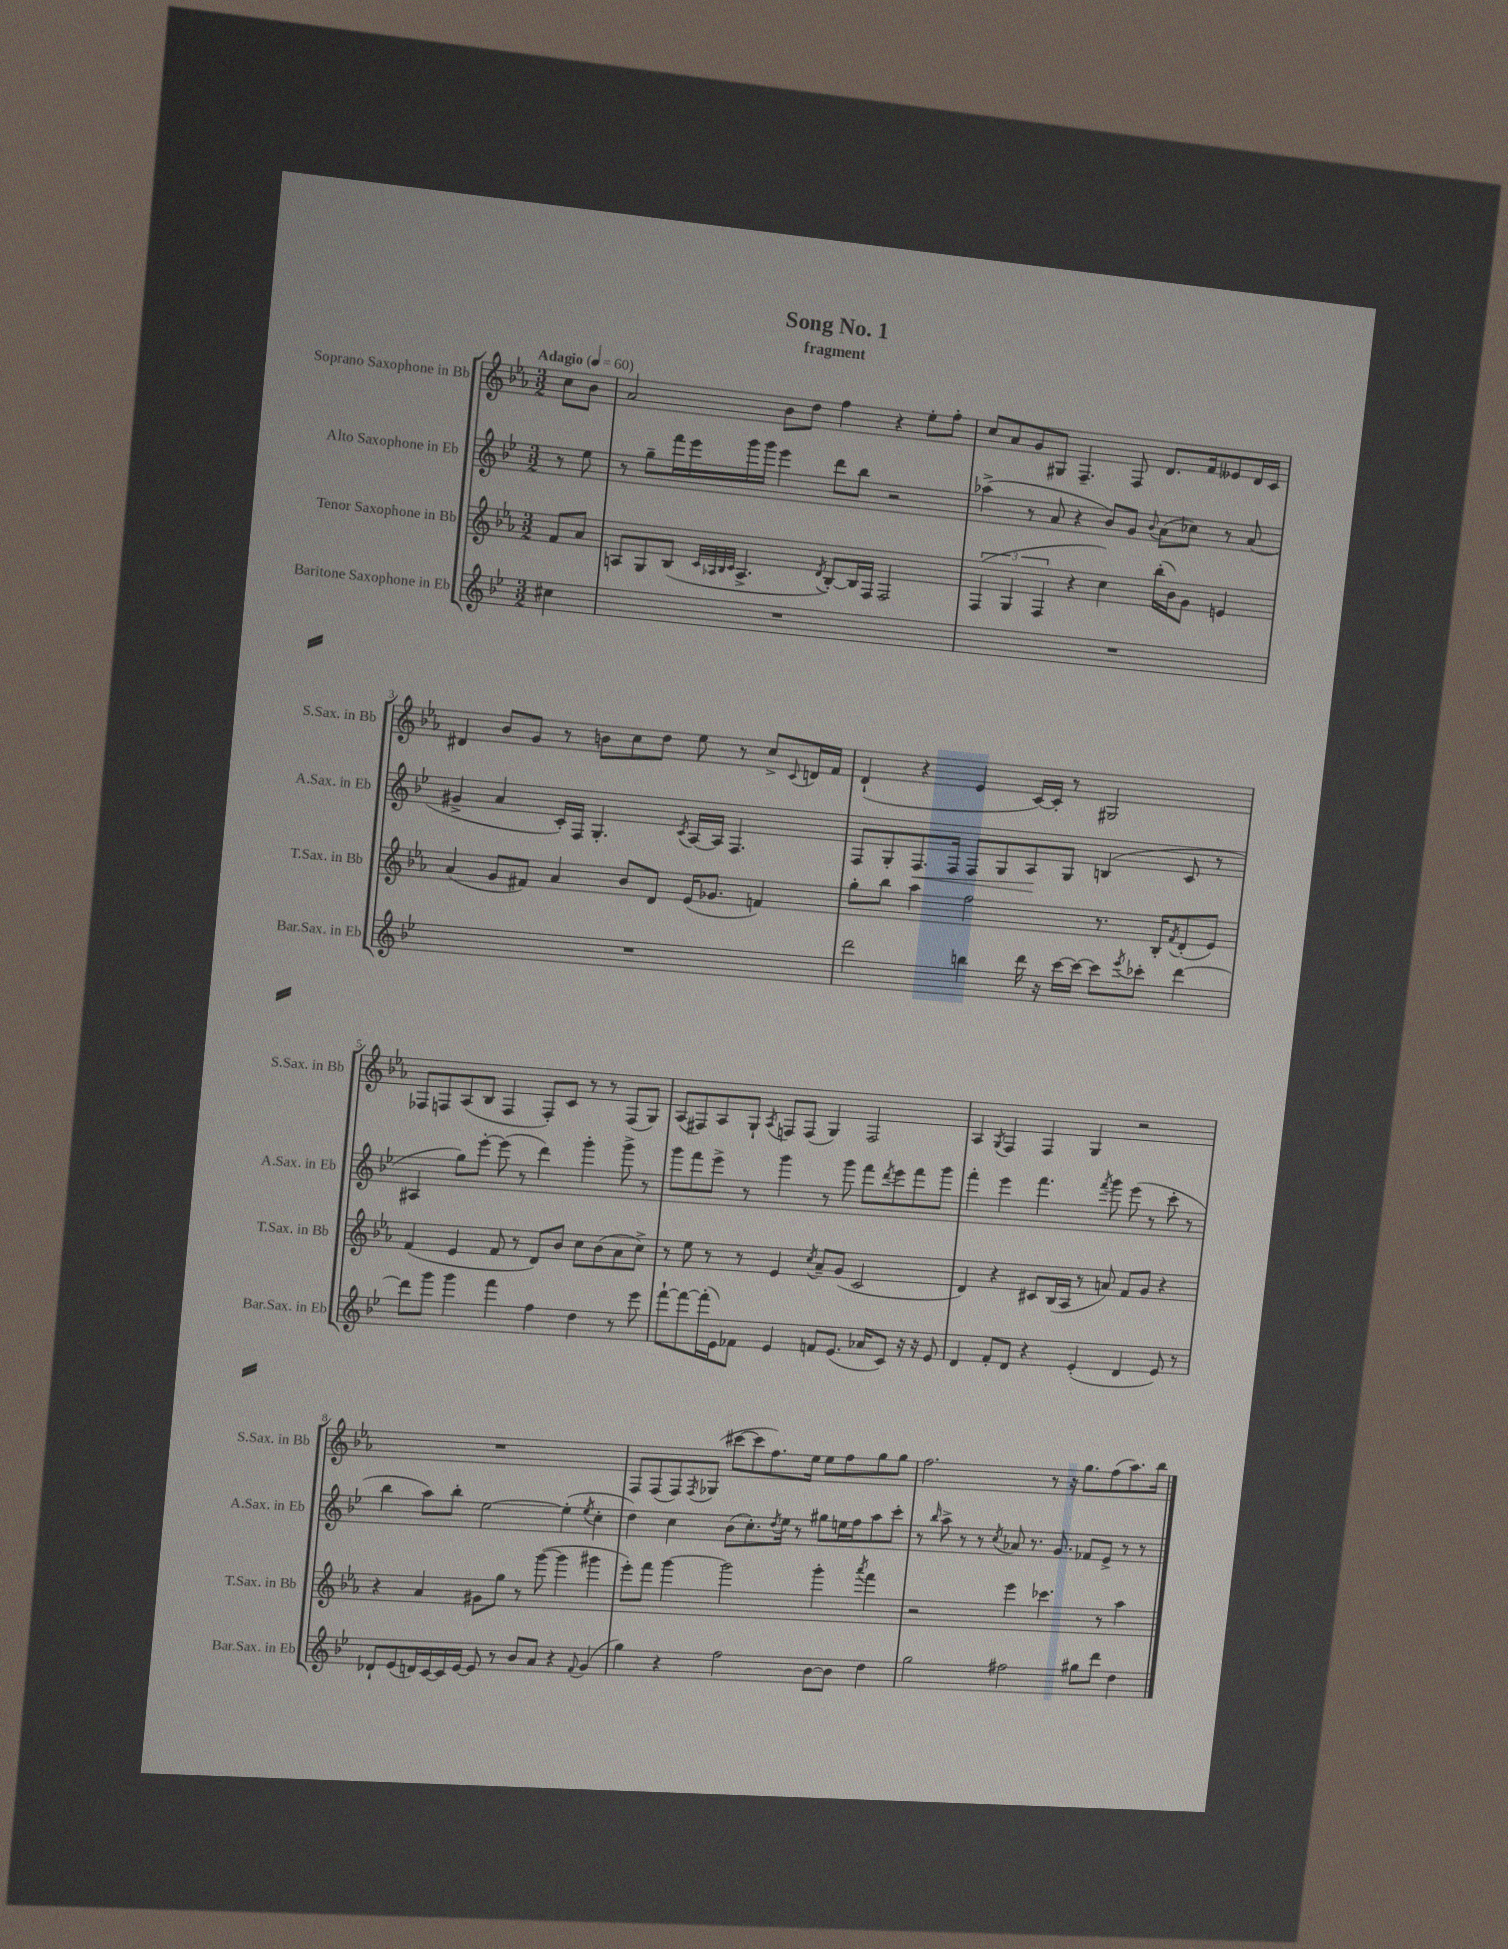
\header { title = "Song No. 1" subtitle = "fragment" }
<<
\new StaffGroup <<
\new Staff = "s0" \with { instrumentName = "Soprano Saxophone in Bb" shortInstrumentName = "S.Sax. in Bb" } {
    \clef treble \key ees \major \numericTimeSignature \time 3/2 \partial 4 \tempo "Adagio" 4 = 60
    c''8 bes'8 |
    aes'2 bes'8 d''8 f''4 r4 ees''8-. f''8-. |
    c''8 aes'8 g'8 gis8 f4.-- f8 d'8. f'16 eeses'8 d'16 c'16 |
    dis'4 bes'8 g'8 r8 b'8 c''8 d''8 ees''8 r8 c''8-> \appoggiatura { c'8 } d'16 f'16 |
    d'4-!( r4 ees'4 c'16~) c'16-. r8 gis2 |
    fes8 f8 aes8( bes8 f4 f8-.) c'8 r8 r8 f8( g8) |
    aes8( fis8) aes8 g8-! \acciaccatura { aes8 } f8 f8( g4) f2 |
    aes4 \acciaccatura { g8 } f4 f4 g4 r2 |
    R1. |
    f8 f8( f8) \acciaccatura { f8 } ges8( cis'''8~ cis'''8 f''8.) ees''16 ees''8 f''8 g''8 g''8 |
    f''2. r8 r16 g''8. f''8( aes''8.) bes''16 \bar "|." |
}
\new Staff = "s1" \with { instrumentName = "Alto Saxophone in Eb" shortInstrumentName = "A.Sax. in Eb" } {
    \clef treble \key bes \major \numericTimeSignature \time 3/2 \partial 4
    r8 ees''8 |
    r8 g''8-- f'''16 ees'''16 g'''16 g'''16 ees'''4 d'''8 bes''8 r2 |
    aes''4->( r8 a'8 r4 bes'8) g'8 \appoggiatura { bes'8 } a'8( ces''8) r8 a'8( |
    gis'4-> a'4 c'16-.) f16 g4.-. \acciaccatura { c'8 } a16~ a16 f4. |
    f8 g8-. f8.\< f16 f8 g8 a8\! g8 b4( c'8 r8 |
    ais4 g''8) ees'''8~-. ees'''8( r8 d'''4) g'''4-. g'''8-> r8 |
    g'''8 f'''8 ees'''8-> r8 g'''4 r8 g'''8 f'''8 \acciaccatura { d'''8 } ees'''8 f'''8 g'''8 |
    f'''4-. ees'''4 f'''4. \acciaccatura { f'''8 } g'''8 ees'''8( r8 c'''8-. r8 |
    bes''4 a''8) bes''8-. ees''2~ ees''4-.( \acciaccatura { ees''8 } c''4-. |
    d''4) c''4 bes'8( c''8.-.) \acciaccatura { d''8 } ees''16 r8 gis''8 e''16 f''16 a''8 c'''8-. |
    r8 \grace { bes''16 } a''8-> r8 r8 \acciaccatura { c''8 } aes'8 r8. g'8. fes'8 ees'8-> r8 r8 \bar "|." |
}
\new Staff = "s2" \with { instrumentName = "Tenor Saxophone in Bb" shortInstrumentName = "T.Sax. in Bb" } {
    \clef treble \key ees \major \numericTimeSignature \time 3/2 \partial 4
    f'8 aes'8 |
    a8 g8 bes8( \grace { c'32 aes32 bes32 c'32 } aes4.-> \acciaccatura { d'8 } bes8~-.) bes16 f16 f2 |
    \tuplet 3/2 { f4( g4 f4 } r4 c''4) bes''16-.( bes'16) g'8 e'4 |
    aes'4( g'8 fis'8) aes'4 bes'8 d'8 ees'16( ges'8. f'4) |
    g''8-. bes''8 aes''4 f''2 r8. bes16-. \acciaccatura { f'8 } d'8-.( ees'8) |
    f'4( ees'4 f'8 r8 d'8) bes'8 c''8 bes'8( aes'8 c''8->) |
    r8 ees''8 r8 r8 ees'4 \acciaccatura { c''8 } aes'8-- g'8( c'2 |
    d'4) r4 cis'8 bes16( aes16 r8 a'8) f'8 g'8 r4 |
    r4 aes'4 gis'8 g''8 r8 g'''8~( g'''4 gis'''4 |
    ees'''8-.) f'''8 g'''4~ g'''2 g'''4-. \acciaccatura { aes'''8 } f'''4 |
    r2 ees'''4 ces'''4. r8 aes''4 \bar "|." |
}
\new Staff = "s3" \with { instrumentName = "Baritone Saxophone in Eb" shortInstrumentName = "Bar.Sax. in Eb" } {
    \clef treble \key bes \major \numericTimeSignature \time 3/2 \partial 4
    cis''4 |
    R1. |
    R1. |
    R1. |
    d'''2 b''4 d'''16 r16 c'''16~ c'''16~ c'''8 \acciaccatura { ees'''8 } ces'''8-. d'''4~ |
    d'''8 g'''8 g'''4 f'''4 f''4 d''4 r8 ees'''8 |
    f'''8~-! f'''8~ f'''16-.( ees'16) fes'8 ees'4 f'8 ees'8.( aes'16 c'8) r16 r16 ees'8 |
    d'4 f'8-. d'8 r4 ees'4-.( d'4 ees'8) r8 |
    des'8-! ees'8( d'16) c'16~ c'16 ees'16~ ees'8 r8 bes'8 a'8 r4 \appoggiatura { f'8 } g'4( |
    g''4) r4 f''2 bes'8~ bes'8 d''4 |
    g''2 fis''2 gis''8 d'''8 d''4 \bar "|." |
}
>>
>>
